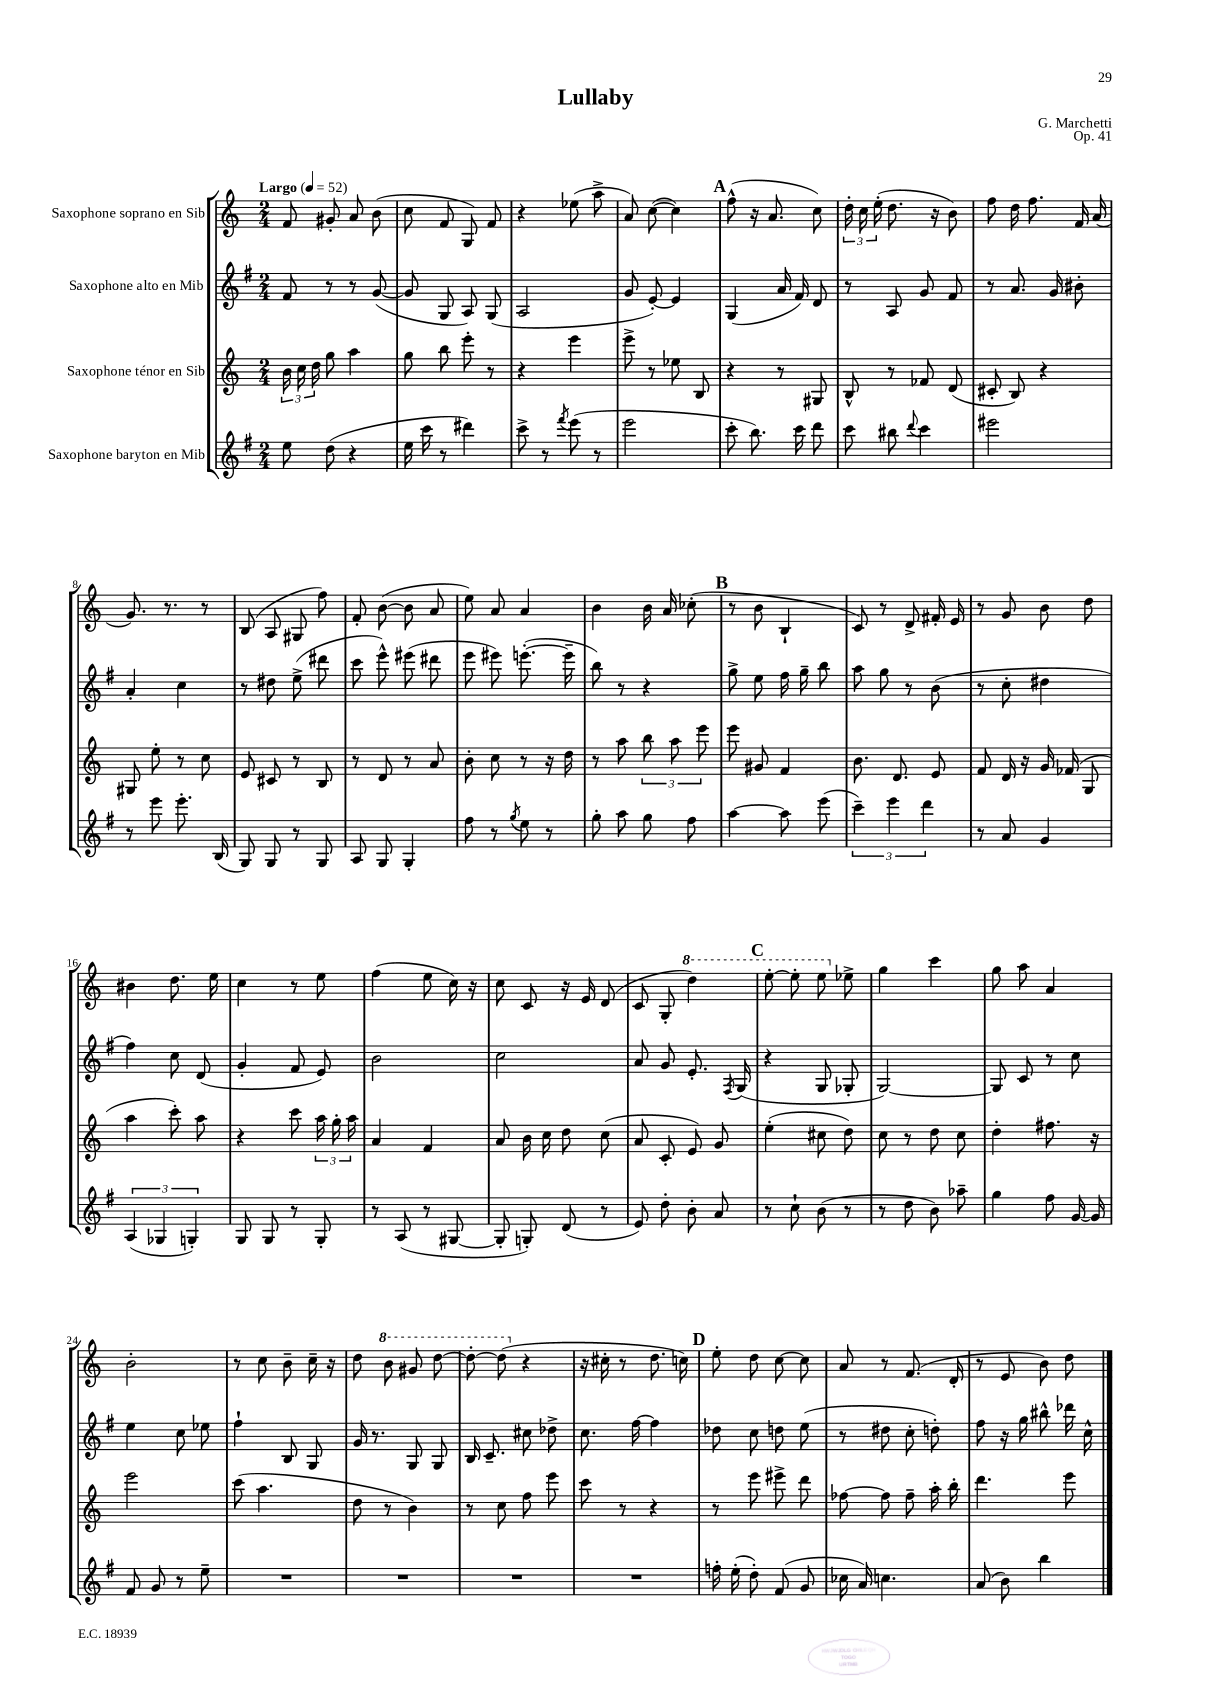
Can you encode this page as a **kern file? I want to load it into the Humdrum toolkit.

**kern	**kern	**kern	**kern
*staff4	*staff3	*staff2	*staff1
*clefG2	*clefG2	*clefG2	*clefG2
*k[f#]	*k[]	*k[f#]	*k[]
*M2/4	*M2/4	*M2/4	*M2/4
*MM52	*MM52	*MM52	*MM52
8ee	24b	8f#	8f
.	24cc	.	.
.	24dd	.	.
(8dd	8gg	8r	8g#'
4r	4aa	8r	8a
.	.	([8g	(8b
=	=	=	=
16ee	8gg	8g]	8cc
16ccc	.	.	.
8r	8bb	8G	8f
4ddd#)	8eee'	8A)	8G)
.	8r	(8G	8f
=	=	=	=
8ccc^	4r	2A	4r
8r	.	.	.
8qfff#	.	.	.
(8eee	4eee	.	(8ee-
8r	.	.	8aa^
=	=	=	=
2eee	8eee^	8g	8a)
.	8r	[8e')	([8cc
.	8ee-	4e]	4cc])
.	8B	.	.
=	=	=	=
8ccc'	4r	(4G	(8ff^^
8.bb)	.	.	16r
.	.	.	8.a
.	8r	16a	.
16ccc	.	16f#)	.
8ddd	8G#	8d	8cc)
=	=	=	=
8ccc	8B^^	8r	24dd'
.	.	.	24cc
.	.	.	(24ee'
8bb#	8r	8A	8.dd
8qqddd	.	.	.
4ccc	8f-	8g	.
.	.	.	16r
.	(8d	8f#	8b)
=	=	=	=
2eee#	8c#'	8r	8ff
.	8B)	8.a	16dd
.	.	.	8.ff
.	4r	.	.
.	.	16g	.
.	.	8b#'	16f
.	.	.	(16a
=	=	=	=
8r	8G#	4a'	8.g)
8eee	8ee'	.	.
.	.	.	8.r
8.eee'	8r	4cc	.
.	8cc	.	8r
(16B	.	.	.
=	=	=	=
8G)	8e	8r	(8B
8G	8c#	8dd#	8A
8r	8r	(8ee^	8G#
8G	8B	8ddd#	8ff)
=	=	=	=
8A	8r	8ccc	8f'
8G	8d	8eee^^)	([8b
4G'	8r	(8eee#	8b]
.	8a	8ddd#	8a
=	=	=	=
8ff#	8b'	8eee	8ee)
8r	8cc	8eee#)	8a
8qgg	.	.	.
8ee	8r	([8.eee'	4a
8r	16r	.	.
.	16dd	16eee~]	.
=	=	=	=
8gg'	8r	8bb)	4b
8aa	8aa	8r	.
8gg	12bb	4r	16b
.	.	.	16a
.	12aa	.	.
8ff#	.	.	(8cc-'
.	12eee	.	.
=	=	=	=
[4aa	8eee	8gg^	8r
.	8g#	8ee	8b
8aa]	4f	16ff#	4B`
.	.	16gg~	.
(8eee	.	8bb	.
=	=	=	=
6ccc~)	8.b	8aa	8c)
.	.	8gg	8r
6eee	.	.	.
.	8.d	.	.
.	.	8r	8d^
6ddd	.	.	.
.	8e	(8b	16f#'
.	.	.	16e
=	=	=	=
8r	8f	8r	8r
8a	16d	8cc'	8g
.	16r	.	.
4g	16g	4dd#	8b
.	(16f-	.	.
.	8G	.	8dd
=	=	=	=
(6A	4aa	4ff#)	4b#
6G-	.	.	.
.	8ccc')	8cc	8.dd
6G')	.	.	.
.	8aa	(8d	.
.	.	.	16ee
=	=	=	=
8G	4r	4g'	4cc
8G	.	.	.
8r	8ccc	8f#	8r
8G'	24aa	8e)	8ee
.	24gg'	.	.
.	24aa	.	.
=	=	=	=
8r	4a	2b	(4ff
(8A	.	.	.
8r	4f	.	8ee
[8G#	.	.	16cc)
.	.	.	16r
=	=	=	=
8G#']	8a	2cc	8cc
8G')	16b	.	8c
.	16cc	.	.
(8d	8dd	.	16r
.	.	.	16e
8r	(8cc	.	(8d
=	=	=	=
8e)	8a	8a	8c
8dd'	8c'	8g	8G'
8b'	8e)	8.e'	4ddd)
8a	8g	.	.
.	.	8qF#	.
.	.	(16G	.
=	=	=	=
8r	(4ee'	4r	[8eee'
8cc`	.	.	8eee']
(8b	8cc#	8G	8eee
8r	8dd)	8G-'	8ee-^
=	=	=	=
8r	8cc	[2G)	4gg
8dd	8r	.	.
8b)	8dd	.	4ccc
8aa-~	8cc	.	.
=	=	=	=
4gg	4dd'	8G]	8gg
.	.	8c	8aa
8ff#	8.ff#	8r	4a
[16g	.	8cc	.
16g]	16r	.	.
=	=	=	=
8f#	2eee	4ee	2b'
8g	.	.	.
8r	.	8cc	.
8ee~	.	8ee-	.
=	=	=	=
2r	(8ccc	4ff#`	8r
.	4.aa	.	8cc
.	.	8B	8b~
.	.	8G	16cc~
.	.	.	16r
=	=	=	=
2r	8dd	16g	8dd
.	.	8.r	.
.	8r	.	8bb
.	4b)	8G	8gg#
.	.	8G	[8ddd
=	=	=	=
2r	8r	16B	8ddd'_
.	.	8.c~	.
.	8cc	.	(8ddd]
.	8ff	8cc#	4r
.	8eee	8dd-^	.
=	=	=	=
2r	8ccc	8.cc	16r
.	.	.	16cc#'
.	8r	.	8r
.	.	[16ff#	.
.	4r	4ff#]	8.dd
.	.	.	16cc)
=	=	=	=
16ff'	8r	8dd-	8ee'
(16ee'	.	.	.
8dd')	8eee	8cc	8dd
(8f#	8eee#^	8dd	[8cc
8g	8ddd	(8ee	8cc]
=	=	=	=
16cc-	[8ff-	8r	8a
16a)	.	.	.
4.cc	8ff-]	8dd#	8r
.	8ff-~	8cc'	(8.f
.	16aa'	8dd')	.
.	16bb'	.	16d'
=	=	=	=
(8a	4.ddd	8ff#	8r
8b)	.	16r	8e
.	.	16gg	.
4bb	.	8bb#^^	8b)
.	8eee	16ddd-	8dd
.	.	16cc^^	.
==	==	==	==
*-	*-	*-	*-
